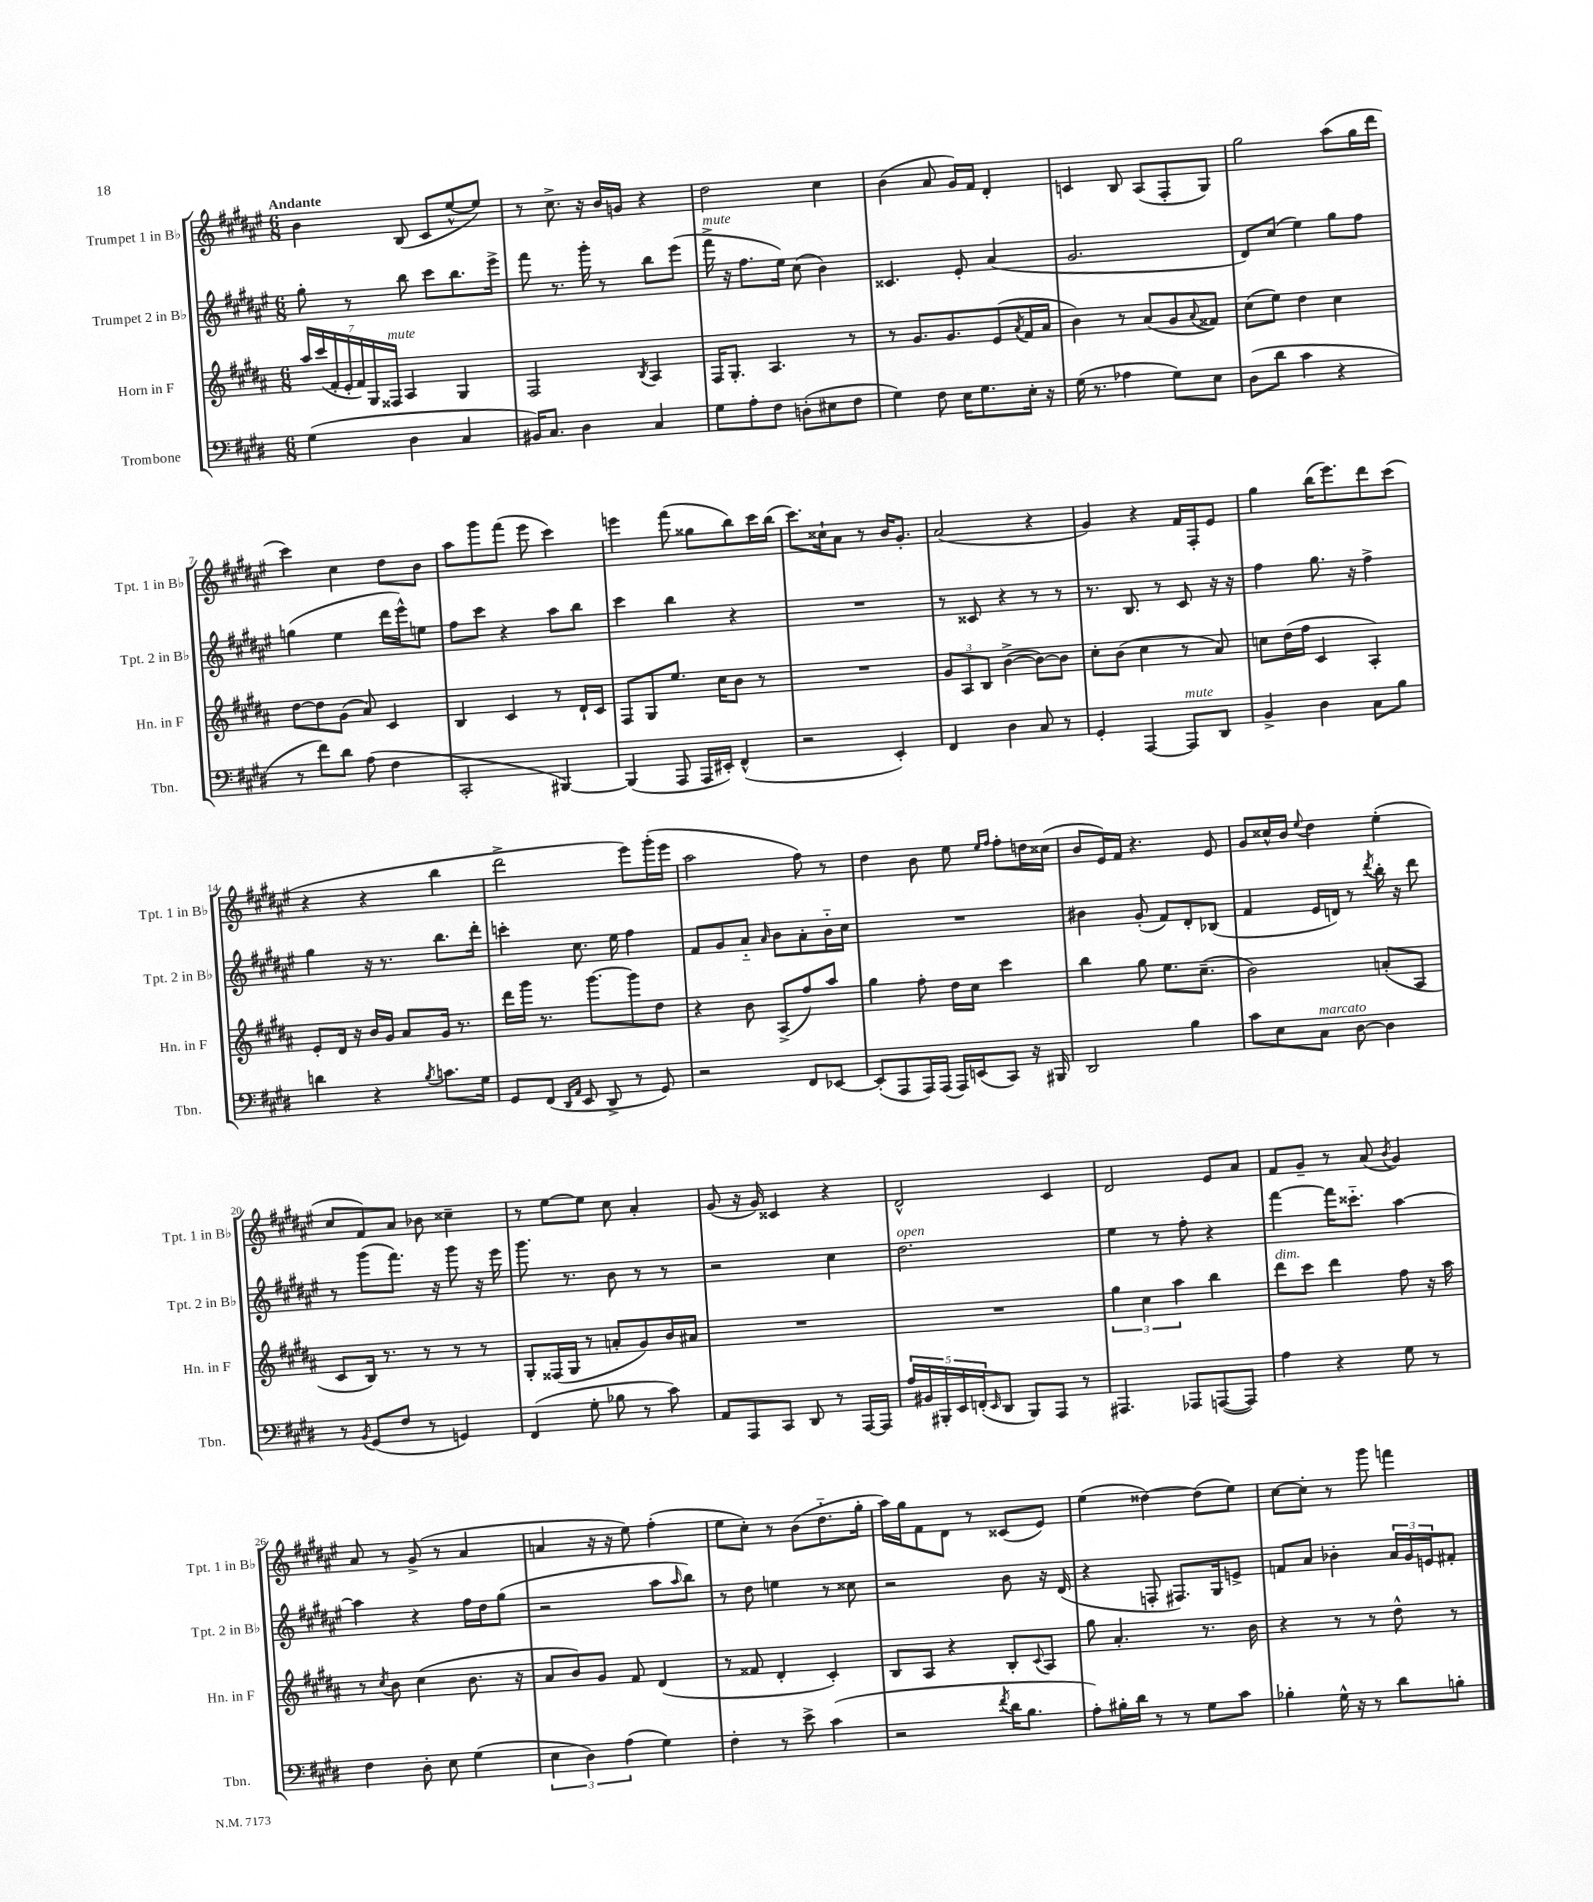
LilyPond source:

<<
\new StaffGroup <<
\new Staff = "s0" \with { instrumentName = "Trumpet 1 in Bb" shortInstrumentName = "Tpt. 1 in Bb" } {
    \clef treble \key fis \major \numericTimeSignature \time 6/8 \tempo "Andante"
    b'4 b8( cis'8 eis''8~-^ eis''8) |
    r8 cis''8.-> r16 b'16 g'16 r4 |
    dis''2 cis''4 |
    b'4( ais'8 gis'16) fis'16 dis'4-. |
    c'4 b8 ais8( fis8-. gis8) |
    gis''2 ais''8( gis''16 dis'''16 |
    cis'''4) cis''4 dis''8 b'8 |
    ais''8 gis'''8 fis'''8( eis'''8 cis'''4) |
    e'''4 fis'''8( gisis''8 b''8) cis'''16 b''16( |
    cis'''8.) cisis''16-! ais'8 r8 b'16 gis'8.-. |
    ais'2( r4 |
    gis'4) r4 fis'16 fis16-. eis'8 |
    gis''4 b''16( eis'''8.) dis'''8 cis'''8( |
    r4 r4 b''4 |
    dis'''2-> eis'''8) gis'''16-.( eis'''16 |
    ais''2 fis''8) r8 |
    dis''4 b'8 eis''8 \grace { eis''16 fis''16 } fis''8-. d''16 cisis''16( |
    b'8 eis'16) fis'16 r4. eis'8 |
    gis'8 cisis''16-^ b'16 \appoggiatura { eis''8 } dis''4 eis''4-.( |
    cis''8 fis'8) ais'8 bes'8 cisis''4-- |
    r8 eis''8~ eis''8 cis''8 ais'4-. |
    gis'8( r16 gis'16) cisis'4 r4 |
    dis'2-^ cis'4 |
    dis'2 eis'8 ais'8 |
    fis'8 gis'8-- r8 ais'8( \acciaccatura { b'8 } gis'4) |
    ais'8 r8 gis'8->( r8 ais'4 |
    a'4 r16 r16 eis''8) fis''4-.( |
    eis''8 cis''8-.) r8 b'8( dis''8.-_ gis''16-. |
    ais''16) gis''16 fis'8 dis'8 r8 cisis'8( eis'8) |
    eis''4( disis''4~) disis''8( eis''8) |
    cis''8~ cis''8-. r8 gis'''8 f'''4 \bar "|." |
}
\new Staff = "s1" \with { instrumentName = "Trumpet 2 in Bb" shortInstrumentName = "Tpt. 2 in Bb" } {
    \clef treble \key fis \major \numericTimeSignature \time 6/8
    gis''8-. r8 b''8 cis'''8 b''8. eis'''16-> |
    fis'''8 r8. gis'''16-. r8 b''8 eis'''8( |
    fis'''16->^\markup { \italic "mute" } r16 fis''8. eis''16) cis''8( b'4) |
    cisis'4. eis'8-. ais'4( |
    gis'2. |
    dis'8) cis''8( eis''4) gis''8 fis''8 |
    g''4( eis''4 dis'''16 eis'''16-^) e''8 |
    fis''8 cis'''8 r4 ais''8 b''8 |
    cis'''4 b''4 r4 |
    R2. |
    r8 cisis'8 r4 r8 r8 |
    r8. b8. r8 cis'8 r16 r16 |
    fis''4 gis''8. r16 fis''4-> |
    gis''4 r16 r8. b''8. dis'''16-. |
    c'''4-. cis''8. eis''16 fis''4 |
    fis'8 gis'8 ais'8-_ \grace { ais'16 } b'8 ais'8-. b'16-_ cis''16 |
    R2. |
    bis'4 gis'8-.( fis'8) dis'8-. bes8( |
    fis'4 eis'16 d'16) r8 \acciaccatura { dis'''8 } b''16-. r16 dis'''8 |
    r8 gis'''8( fis'''8.) r16 gis'''8 r16 eis'''16 |
    gis'''8. r8. b'8 r8 r8 |
    r2 cis''4 |
    dis''2.^\markup { \italic "open" } |
    eis''4 r8 fis''8-. r4 |
    fis'''4~ fis'''16 cisis'''8.-_ ais''4~ |
    ais''4 r4 fis''16 dis''16 gis''8( |
    r2 ais''8 \grace { ais''16 } b''8) |
    r8 dis''8 e''4 r8 cisis''8 |
    r2 b'8 r16 dis'16( |
    r4 f8-. fis8.) gis16 e'8-> |
    f'8 ais'8 bes'4-. \tuplet 3/2 { ais'16 gis'16 e'16 } fis'8-. \bar "|." |
}
\new Staff = "s2" \with { instrumentName = "Horn in F" shortInstrumentName = "Hn. in F" } {
    \clef treble \key b \major \numericTimeSignature \time 6/8
    \tuplet 7/4 { ais''16 cis'''16( fis'16-. e'16-. fis'16) gis16 fisis16^\markup { \italic "mute" } } ais4 gis4 |
    fis2 \acciaccatura { b8 } ais4 |
    fis16 gis8.-. ais4. r8 |
    r8 gis'8. gis'8. e'8( \acciaccatura { ais'8 } fis'16 ais'16 |
    b'4) r8 ais'8( gis'8 \appoggiatura { ais'8 } fisis'8) |
    cis''8( e''8) dis''4 cis''4 |
    dis''8~ dis''8 gis'8( ais'8) cis'4 |
    b4 cis'4 r8 dis'16-! cis'16 |
    fis8 gis8 e''8. cis''16 b'8 r8 |
    R2. |
    \tuplet 3/2 { gis'8 ais8 b8 } b'4~->( b'8~) b'8 |
    cis''8-. b'8( cis''4 r8 ais'8) |
    c''8 dis''16( fis''16 cis'4 ais4-.) |
    e'8-. dis'16 r16 b'16 gis'16 ais'8 gis'16 r8. |
    dis'''16 gis'''16 r8. gis'''8.~ gis'''8 dis''8 |
    r4 b'8 ais8->( fis''8) ais''8 |
    gis''4 fis''8-. dis''16 cis''16 cis'''4 |
    b''4 gis''8 e''8. cis''8.--( |
    b'2) a'8-.( ais8 |
    cis'8 b16) r8. r8 r8 r8 |
    gis8-. fisis16( gis16 r8 a'8-. gis'8) b'16 ais'16 |
    R2. |
    R2. |
    \tuplet 3/2 { gis''4 cis''4 ais''4 } b''4 |
    dis'''8^\markup { \italic "dim." } cis'''8 dis'''4 fis''8 r16 ais''16 |
    r8 \acciaccatura { cis''8 } b'8 cis''4( b'8. r16 |
    ais'8 b'8) gis'8 fis'8 dis'4( |
    r8 fisis'8 dis'4-. cis'4-.) |
    b8 ais8 r4 b8-. \appoggiatura { cis'8 } ais8 |
    gis''8 ais'4.-. r8. b'16 |
    r4 r8 r8 dis''8-^ r8 \bar "|." |
}
\new Staff = "s3" \with { instrumentName = "Trombone" shortInstrumentName = "Tbn." } {
    \clef bass \key e \major \numericTimeSignature \time 6/8
    gis4( dis4 cis4 |
    bis,16) cis8. dis4 cis4 |
    gis8 a8-. fis8 d8-.( eis8 fis8 |
    gis4) fis8 e16 gis8. e16-. r16 |
    gis16( r8. aes4 gis8) e8 |
    dis8( dis'8 cis'4 r4 |
    r8 fis'8) dis'8 a8( fis4 |
    cis,2-. bis,,4~) |
    bis,,4( a,,8 a,,16 eis,16-.) fis,4-^( |
    r2 e,4-.) |
    fis,4 dis4 cis8 r8 |
    gis,4-. a,,4~ a,,8^\markup { \italic "mute" } dis,8 |
    b,4-> dis4 cis8 b8 |
    d'4 r4 \acciaccatura { b8 } c'8. gis16 |
    gis,8 fis,8( \grace { dis,16 a,16 } e,8 dis,8-> r8 gis,8) |
    r2 fis,8 ees,8~ |
    ees,8-.( a,,8 a,,16) a,,16( a,,16) e,16( cis,8) r16 bis,,16 |
    dis,2 b4 |
    cis'8 e8 cis8^\markup { \italic "marcato" } dis8~ dis4 |
    r8 \acciaccatura { b,8 } gis,8( fis8 r8 g,4) |
    fis,4( gis8-. bes8 r8 cis'8) |
    a,8 a,,8 cis,8 dis,8 r8 a,,16~ a,,16 |
    \tuplet 5/4 { a16 bis,16 bis,,16-. e,16 f,16-.( } \grace { e,16 } dis,8 bis,,8) a,,8 r8 |
    ais,,4. aes,,8 a,,8~( a,,8) |
    a4 r4 gis8 r8 |
    fis4 dis8-. e8 gis4( |
    \tuplet 3/2 { e4 dis4) a4( } gis4) |
    fis4-. r8 e'8-> cis'4( |
    r2 \acciaccatura { fis'8 } dis'16 b8. |
    a8-.) bis16-. dis'16 r8 r8 gis8 cis'8 |
    bes4-. gis16-^ r16 r8 dis'8 b8-. \bar "|." |
}
>>
>>
